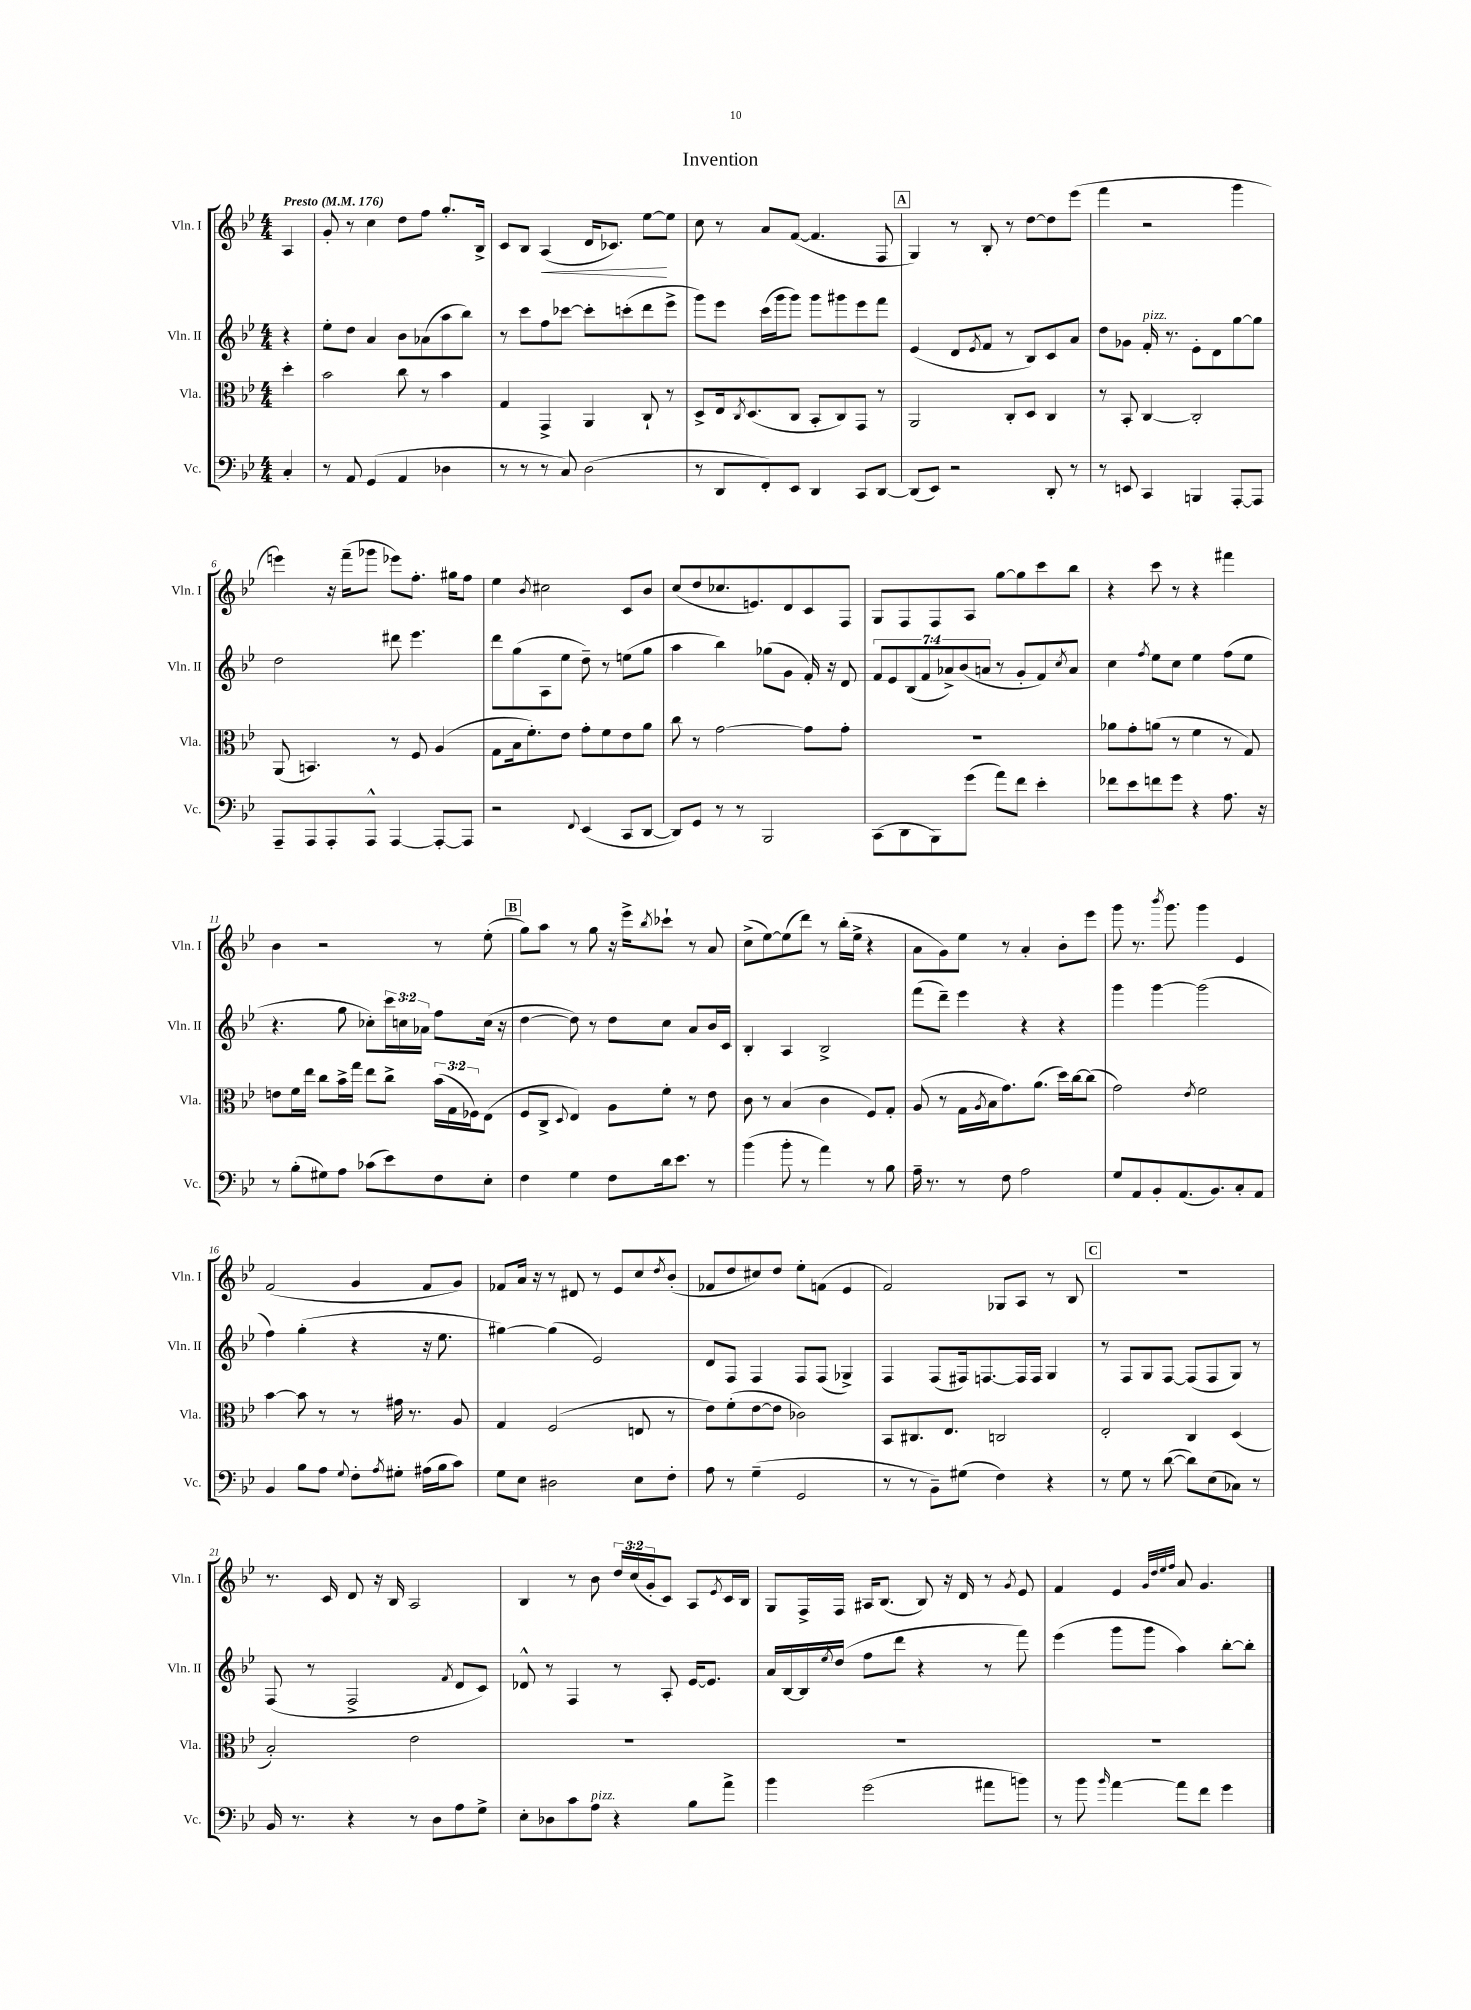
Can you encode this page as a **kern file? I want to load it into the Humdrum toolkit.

**kern	**kern	**kern	**kern
*staff4	*staff3	*staff2	*staff1
*clefF4	*clefC3	*clefG2	*clefG2
*k[b-e-]	*k[b-e-]	*k[b-e-]	*k[b-e-]
*M4/4	*M4/4	*M4/4	*M4/4
*MM176	*MM176	*MM176	*MM176
4C'	4dd'	4r	4A
=	=	=	=
8r	2b-	8ee-'	8g'
8AA	.	8dd	8r
(4GG	.	4a	4cc
4AA	8cc	8b-	8dd
.	8r	(8a-	8ff
4D-	4b-	8aa	8.gg'
.	.	8bb-)	.
.	.	.	16B-^
=	=	=	=
8r	4G	8r	8c
8r	.	8ccc	8B-
8r	4GG^	8ff	(4A
8C)	.	[8ccc-	.
(2D	4AA	8ccc-']	16d
.	.	.	8.c-)
.	.	(8ccc'	.
.	8C`	8ddd	[8ee-
.	8r	8eee-^	8ee-]
=	=	=	=
8r	8D^	8ggg)	8cc
8DD	16E-	8eee-	8r
.	8qC	.	.
.	(8.D	.	.
8FF')	.	(16ccc	8a
.	.	16ggg	.
8EE-	8C	8ggg)	([8f
4DD	8BB-'	8ggg	4.f]
.	8C)	8ggg#	.
8CC	8GG	8eee-	.
[8DD	8r	8fff	8F
=	=	=	=
(8DD]	2AA	(4e-	4G)
8EE-)	.	.	.
2r	.	8d	8r
.	.	8qe-	.
.	.	8f	8B-'
.	8C'	8r	8r
.	8D	8B-)	[8dd
8DD'	4C	8c	8dd]
8r	.	8a	(8eee-
=	=	=	=
8r	8r	8dd	4fff
8EE	8BB-'	8g-	.
4CC	[4C	16f'	2r
.	.	8.r	.
4BBB	2C']	8e-'	.
.	.	8d	.
[8AAA'	.	[8gg	4ggg
8AAA]	.	8gg]	.
=	=	=	=
8AAA~	(8AA	2dd	4eee)
8AAA	4.BB)	.	.
8AAA'	.	.	16r
.	.	.	(16fff~
8AAA^^	.	.	8ggg-
[4AAA	8r	8ddd#	8eee-)
.	8F	4.eee-	8.ff'
8AAA'_	(4A	.	.
.	.	.	16gg#
8AAA]	.	.	8ff
=	=	=	=
2r	8G	8ddd	4ee-
.	16B-	(8gg	.
.	8.f')	.	.
.	.	.	8qb-
.	.	8A	2cc#
.	8e-	8ee-	.
8qqFF	.	.	.
(4EE-	8g'	8dd~)	.
.	8f	8r	.
8CC	8e-	(8ee	8c
[8DD	8a	8gg	8b-
=	=	=	=
8DD])	8cc	4aa	(8cc
8GG	8r	.	8dd
8r	[2g	4bb-)	8.cc-
8r	.	.	.
.	.	.	8.e)
2BBB-	.	(8gg-	.
.	.	8g	8d
.	8g]	16f')	8c
.	.	16r	.
.	8g'	8d	8F
=	=	=	=
(8CC	1r	14f	8G
.	.	14e-	.
8DD	.	.	8F
.	.	(14B-	.
.	.	14f	.
8BBB-)	.	.	8F
.	.	14a-^)	.
.	.	(14b-	.
(8g	.	.	8A
.	.	14a	.
8a)	.	8r	[8gg
8f	.	8g'	8gg]
4e-'	.	8f)	8ccc
.	.	8qcc	.
.	.	8a	8bb-
=	=	=	=
8f-	8a-	4cc	4r
8e-	8g'	.	.
.	.	8qff	.
8f	(8a	8ee-	8ccc
8g	8r	8cc	8r
4r	4f	4ee-	4r
8.A	8r	(8ff	4fff#
.	8G)	8ee-	.
16r	.	.	.
=	=	=	=
8r	8e	4.r	4b-
(8B-'	16f	.	.
.	16ee-	.	.
8G#)	8cc	.	2r
8A	16b-^	8gg	.
.	16gg	.	.
(8c-	8ee-	8cc-')	.
8e-)	8cc^	24ccc	.
.	.	24cc	.
.	.	24a-	.
8F	(24b-	8ff	8r
.	24G	.	.
.	24F-)	.	.
8E-'	(8E-	(16cc	(8ee-'
.	.	16r	.
=	=	=	=
4F	8F	[4dd	8gg)
.	8C^	.	8aa
.	8qqD	.	.
4G	4E-)	8dd])	8r
.	.	8r	8gg
8F	8A	8dd	16r
.	.	.	16eee-^
.	.	.	8qbb-
16d	8f'	8cc	8ccc-`
8.e-	.	.	.
.	8r	8a	8r
8r	8e-	16b-	8a
.	.	16c	.
=	=	=	=
(4b-	8c	4B-'	(8cc^
.	8r	.	[8ee-)
8b-'	(4B-	4A	(8ee-]
8r	.	.	8ddd)
4a)	4c	2B-^	8r
.	.	.	(16bb-'
.	.	.	16ee-^
8r	8F)	.	4r
8B-	8G'	.	.
=	=	=	=
16A~	(8A	(8fff	8a
8.r	.	.	.
.	8r	8ddd~)	8g)
8r	16G	4eee-	8ee-
.	8qA	.	.
.	16B-	.	.
8F	8.g)	.	8r
2A	.	4r	4a'
.	(8.a	.	.
.	16dd)	4r	8b-'
.	[16cc	.	.
.	(8cc]	.	8eee-
=	=	=	=
8G	2g)	4ggg	8ggg
8AA	.	.	8.r
8BB-'	.	[4ggg	.
.	.	.	8qbbb-
.	.	.	8.ggg
(8.AA	.	.	.
.	8qe-	.	.
.	2f	(2ggg]	4ggg
8.BB-)	.	.	.
8C'	.	.	4e-
8AA	.	.	.
=	=	=	=
4BB-	[4b-	4ff)	(2f
8B-	8b-]	(4gg'	.
8A	8r	.	.
8qqG	.	.	.
8F'	8r	4r	4g
8qA	.	.	.
8G#'	16g#	.	.
.	8.r	.	.
(16A#	.	16r	8f
16B-	.	8.ee-	.
8c)	8A	.	8g)
=	=	=	=
8G	4G	[4gg#)	8f-
8E-	.	.	16a
.	.	.	16r
2D#	(2F	(4gg#]	8r
.	.	.	8d#
.	.	2e-)	8r
.	.	.	8e-
8E-	8E	.	8cc
.	.	.	8qdd
8F'	8r	.	(8b-'
=	=	=	=
8A	8e-)	8d	8f-
8r	(8f'	8F	8dd
(4G~	[8e-	4F	8cc#)
.	8e-]	.	8dd
2GG	2c-)	8F	8ee-'
.	.	(8F	(8f
.	.	4G-^)	4e-
=	=	=	=
8r	8BB-	4F	2f)
8r	8.C#	.	.
8BB-~)	.	(8F	.
.	8.E-	.	.
(8G#	.	16F#)	.
.	.	[8.F	.
4F)	2C	.	8G-
.	.	16F]	8A
.	.	16F	.
4r	.	4G	8r
.	.	.	8B-
=	=	=	=
8r	2E-'	8r	1r
8G	.	8F	.
8r	.	8G	.
([8d	.	[8F	.
8d])	4C	(8F]	.
(8E-	.	8F	.
8C-)	(4D	8G)	.
8r	.	8r	.
=	=	=	=
16BB-	2B-')	(8F	8.r
8.r	.	.	.
.	.	8r	.
.	.	.	16c
4r	.	2F^	8d
.	.	.	16r
.	.	.	16B-
8r	2e-	.	2A
8D	.	.	.
.	.	8qf	.
8A	.	8d	.
8G^	.	8c)	.
=	=	=	=
8E-'	1r	8d-^^	4B-
8D-	.	8r	.
8c	.	4F	8r
8A	.	.	8b-
4r	.	8r	24dd
.	.	.	(24cc
.	.	.	24g'
.	.	8A'	8c)
8B-	.	[16e-	8A
.	.	8.e-]	.
.	.	.	8qe-
8a^	.	.	16c
.	.	.	16B-
=	=	=	=
4b-	1r	16a	8G
.	.	[16B-	.
.	.	16B-]	16F^
.	.	8qee-	.
.	.	(16dd	16F
(2g	.	8ff	16A#
.	.	.	(8.B-
.	.	8ddd	.
.	.	4r	8B-)
.	.	.	16r
.	.	.	16d
8a#	.	8r	8r
.	.	.	8qg
8b)	.	8fff)	8e-
=	=	=	=
8r	1r	(4eee-	4f
8b-	.	.	.
16qqb-	.	.	.
[4a	.	8ggg	4e-
.	.	8ggg	.
.	.	.	32qqg
.	.	.	32qqdd
.	.	.	32qqee-
.	.	.	32qqff
8a]	.	4aa)	8a
8f	.	.	4.g
4g	.	[8bb-'	.
.	.	8bb-']	.
==	==	==	==
*-	*-	*-	*-
